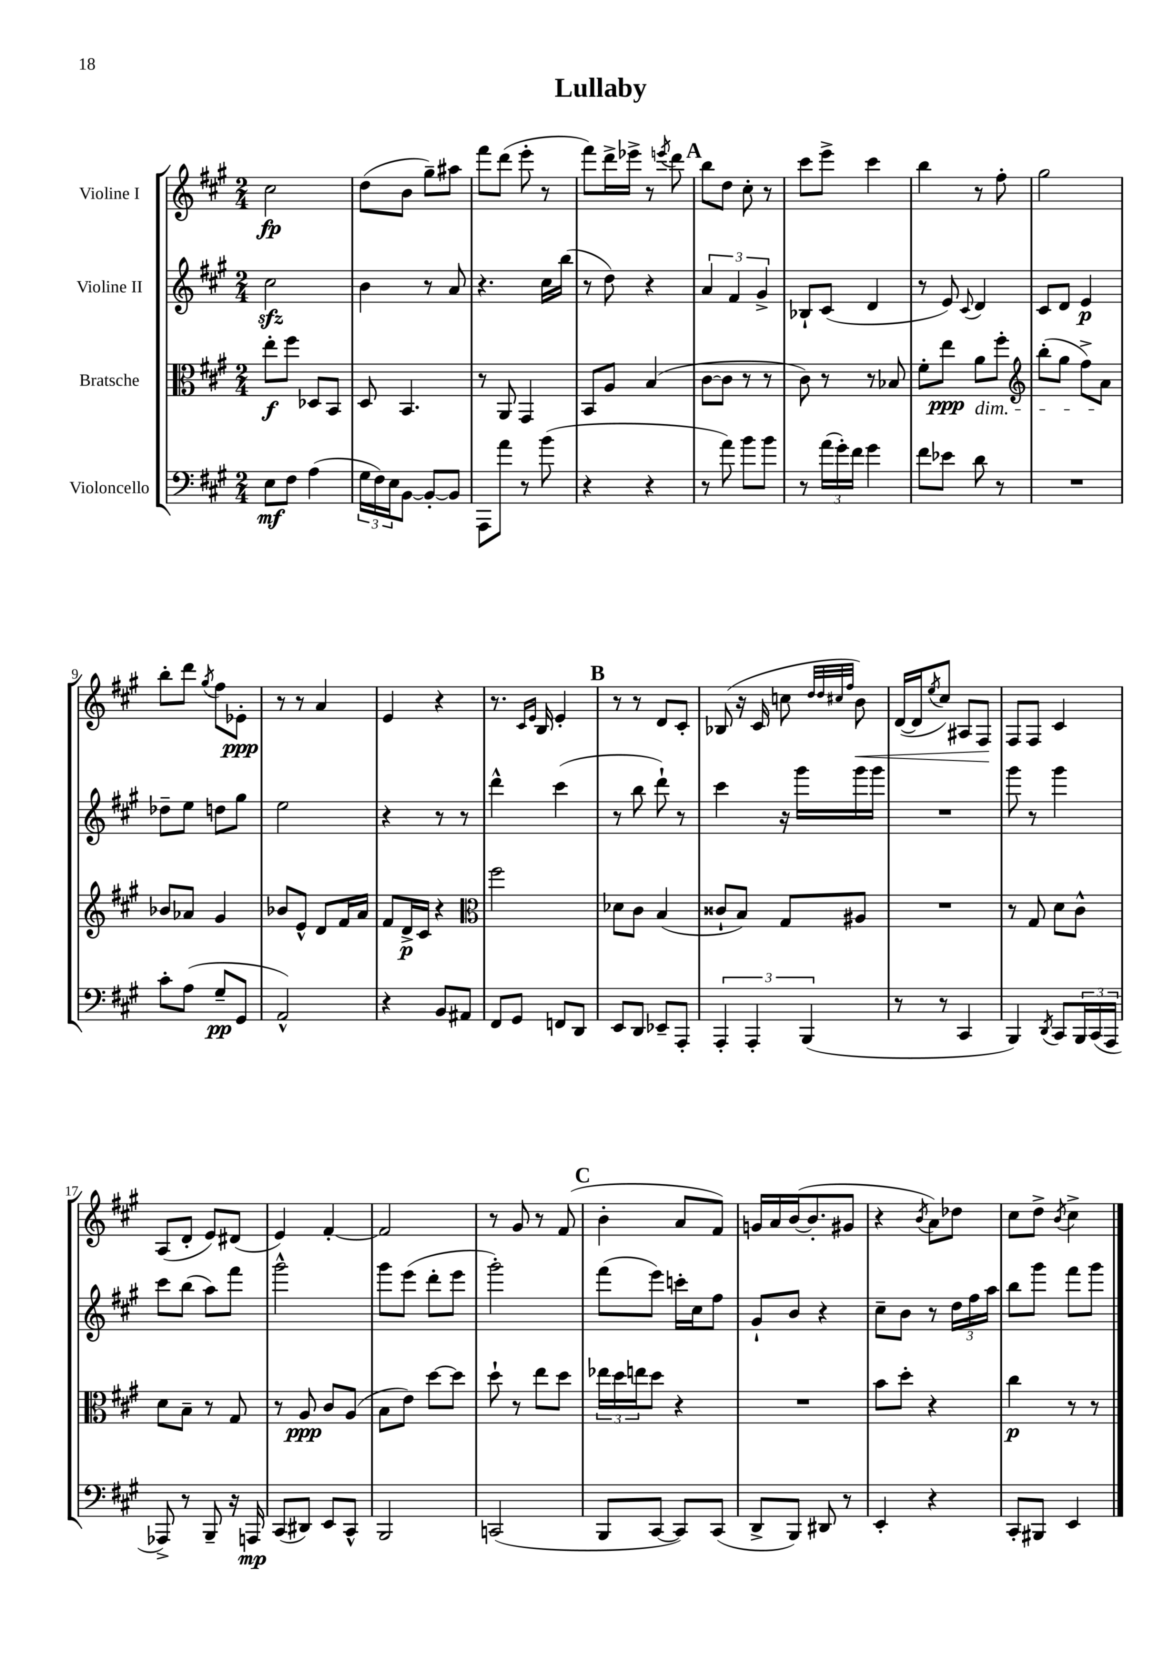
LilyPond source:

\header { title = "Lullaby" }
<<
\new StaffGroup <<
\new Staff = "s0" \with { instrumentName = "Violine I" } {
    \clef treble \key a \major \numericTimeSignature \time 2/4
    cis''2\fp |
    d''8( b'8 gis''8--) ais''8 |
    fis'''8 d'''8( e'''8-. r8 |
    fis'''8) d'''16-> ees'''16-> r8 \acciaccatura { e'''8 } d'''8 |
    \mark \markup { \bold "A" } b''8 d''8 cis''8-. r8 |
    cis'''8 e'''8-> cis'''4 |
    b''4 r8 fis''8-. |
    gis''2 |
    b''8-. d'''8 \acciaccatura { gis''8 } fis''8 ees'8-.\ppp |
    r8 r8 a'4 |
    e'4 r4 |
    r8. \grace { cis'16 e'16 } b16 e'4-. |
    \mark \markup { \bold "B" } r8 r8 d'8 cis'8-. |
    bes8( r16 cis'16 c''8 \grace { d''32 d''32 cis''32 fis''32 } b'8\<) |
    d'16~( d'16 \acciaccatura { e''8 } cis''8) ais8 fis8\! |
    fis8 fis8 cis'4 |
    a8( d'8-. e'8) dis'8( |
    e'4) fis'4~-. |
    fis'2 |
    r8 gis'8 r8 fis'8( |
    \mark \markup { \bold "C" } b'4-. a'8 fis'8) |
    g'16 a'16 b'16~( b'8.-. gis'8 |
    r4 \acciaccatura { b'8 } a'8) des''8 |
    cis''8 d''8-> \acciaccatura { b'8 } cis''4-> \bar "|." |
}
\new Staff = "s1" \with { instrumentName = "Violine II" } {
    \clef treble \key a \major \numericTimeSignature \time 2/4
    cis''2\sfz |
    b'4 r8 a'8 |
    r4. cis''16 b''16( |
    r8 d''8) r4 |
    \mark \markup { \bold "A" } \tuplet 3/2 { a'4 fis'4 gis'4-> } |
    bes8-! cis'8( d'4 |
    r8 e'8) \appoggiatura { cis'8 } d'4 |
    cis'8 d'8 e'4\p |
    des''8-- e''8 d''8 gis''8 |
    e''2 |
    r4 r8 r8 |
    d'''4-^ cis'''4( |
    \mark \markup { \bold "B" } r8 b''8 d'''8-!) r8 |
    cis'''4 r16 gis'''16 gis'''16 gis'''16 |
    R2 |
    gis'''8 r8 gis'''4 |
    cis'''8 b''8( a''8) fis'''8 |
    gis'''2-^ |
    gis'''8 e'''8( d'''8-. e'''8 |
    gis'''2-.) |
    \mark \markup { \bold "C" } fis'''8( e'''8) c'''16-. cis''16 fis''8 |
    gis'8-! b'8 r4 |
    cis''8-- b'8 r8 \tuplet 3/2 { d''16 fis''16 a''16 } |
    b''8 gis'''8 fis'''8 gis'''8 \bar "|." |
}
\new Staff = "s2" \with { instrumentName = "Bratsche" } {
    \clef alto \key a \major \numericTimeSignature \time 2/4
    e''8-.\f fis''8 des8 b,8 |
    d8 b,4. |
    r8 a,8 gis,4 |
    b,8 a8 b4( |
    \mark \markup { \bold "A" } cis'8~ cis'8 r8 r8 |
    cis'8) r8 r8 bes8 |
    fis'8-. e''8\ppp a'8\dim fis''8-. |
    \clef treble b''8-.( gis''8 fis''8->) a'8\! |
    bes'8 aes'8 gis'4 |
    bes'8 e'8-^ d'8 fis'16 a'16 |
    fis'8 d'16->\p cis'16 r4 |
    \clef alto fis''2 |
    \mark \markup { \bold "B" } des'8 cis'8 b4( |
    cisis'8-! b8) gis8 ais8 |
    R2 |
    r8 gis8 d'8 cis'8-^ |
    d'8 b8-- r8 gis8 |
    r8 a8\ppp cis'8 a8( |
    b8 e'8) d''8~ d''8 |
    d''8-! r8 e''8 d''8 |
    \mark \markup { \bold "C" } \tuplet 3/2 { ees''16 d''16 e''16 } d''8 r4 |
    R2 |
    b'8 d''8-. r4 |
    cis''4\p r8 r8 \bar "|." |
}
\new Staff = "s3" \with { instrumentName = "Violoncello" } {
    \clef bass \key a \major \numericTimeSignature \time 2/4
    e8\mf fis8 a4( |
    \tuplet 3/2 { gis16 fis16) e16 } b,8~ b,8~-. b,8 |
    a,,8 a'8 r8 b'8( |
    r4 r4 |
    \mark \markup { \bold "A" } r8 a'8) b'8 b'8 |
    r8 \tuplet 3/2 { a'16( gis'16-.) fis'16 } gis'4 |
    fis'8 ees'8 d'8 r8 |
    R2 |
    cis'8-. a8( gis8--\pp gis,8 |
    a,2-^) |
    r4 b,8 ais,8 |
    fis,8 gis,8 f,8 d,8 |
    \mark \markup { \bold "B" } e,8 d,8 ees,8-- a,,8-. |
    \tuplet 3/2 { a,,4-. a,,4-. b,,4( } |
    r8 r8 cis,4 |
    b,,4) \acciaccatura { d,8 } cis,8 \tuplet 3/2 { b,,16 cis,16( a,,16 } |
    aes,,8->) r8 b,,8-- r16 a,,16\mp |
    cis,8( dis,8) e,8 cis,8-^ |
    b,,2 |
    c,2( |
    \mark \markup { \bold "C" } b,,8 cis,8~ cis,8) cis,8( |
    d,8-> b,,8) dis,8 r8 |
    e,4-. r4 |
    cis,8-. bis,,8 e,4 \bar "|." |
}
>>
>>
